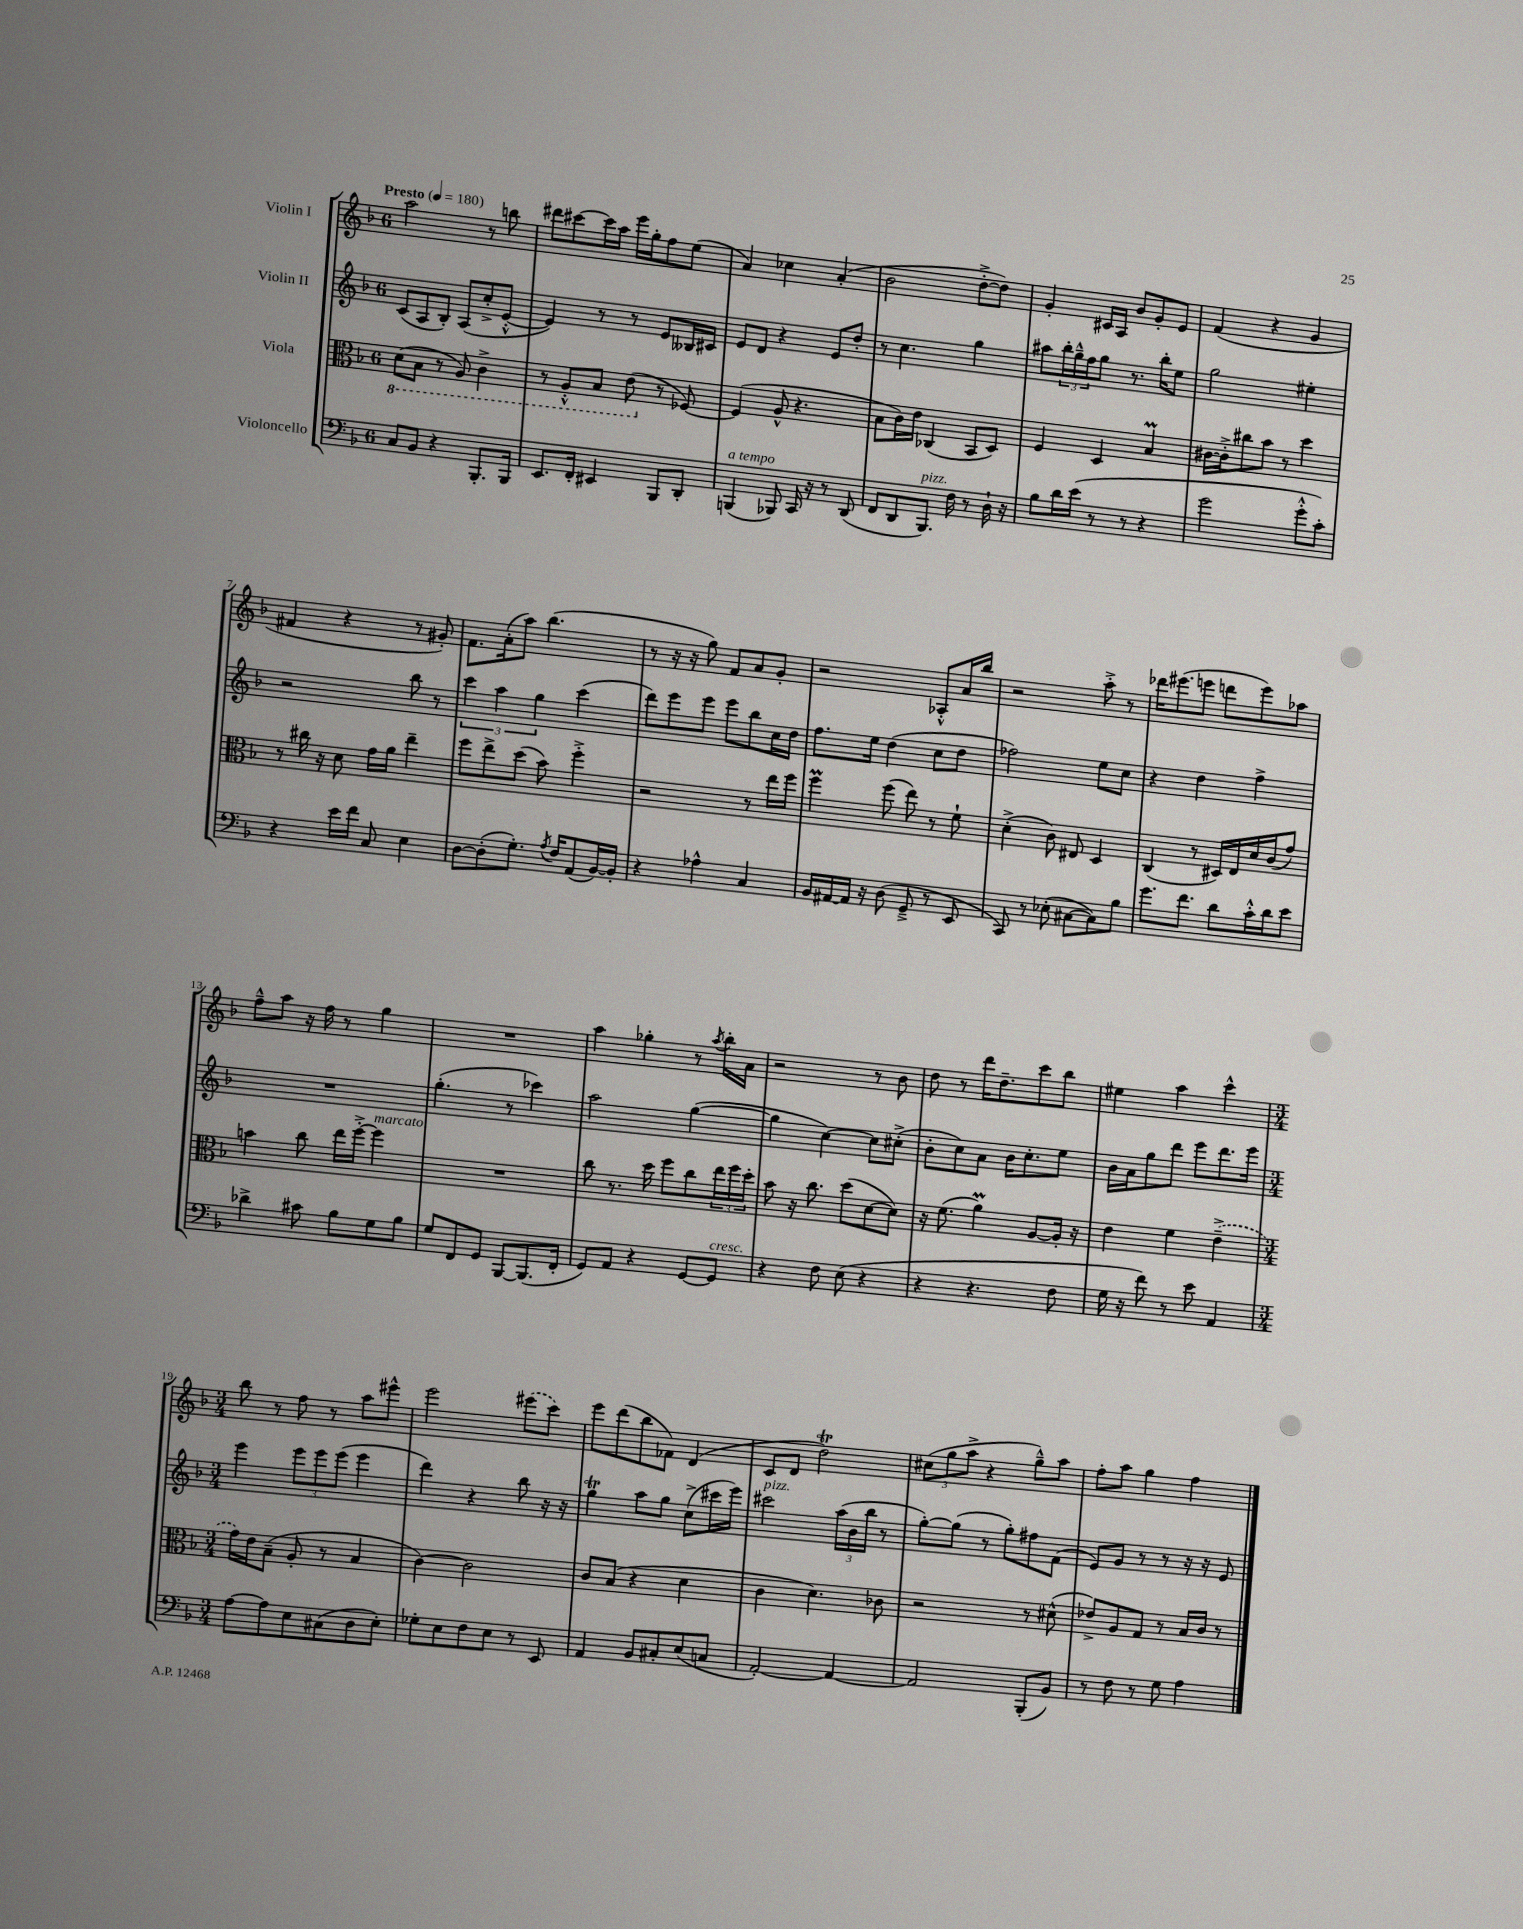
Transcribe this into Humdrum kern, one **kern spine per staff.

**kern	**kern	**kern	**kern
*part4	*part3	*part2	*part1
*staff4	*staff3	*staff2	*staff1
*I"Violoncello	*I"Viola	*I"Violin II	*I"Violin I
*clefF4	*clefC3	*clefG2	*clefG2
*k[b-]	*k[b-]	*k[b-]	*k[b-]
*M6/8	*M6/8	*M6/8	*M6/8
*MM180	*MM180	*MM180	*MM180
*	*8ba	*	*
=1	=1	=1	=1
!	!	!	!LO:TX:a:B:t=Presto
8C/L	(8D\L	(8c/L	2aa\
8BB-/J	8BB-\J	8A/	.
4r	8r	8B-'/J)	.
.	8AA/)	(8A/L	.
8.BBB-'/L	4C^\	8cc'^/	8r
.	.	[8e'^^/J	8bbn\
16BBB-/Jk	.	.	.
=2	=2	=2	=2
8.EE/L	8r	4e/])	8ddd#X\L
.	8AA'^^/L	.	[8ccc#X\
16FF'/Jk	.	.	.
4EE#X/	8BB-/J	8r	16ccc#\L]
.	.	.	16aa\JJ
.	(8E\	8r	16eee\LL
.	.	.	16gg'\J
*	*X8ba	*	*
8BBB-/L	8r	8e/L	8ff\
8DD'/J	[8F-X/)	16B--X/L	(8ee\J
.	.	16c#X/JJ	.
=3	=3	=3	=3
!LO:TX:a:i:t=a tempo	!	!	!
(4BBBn/	(4F-/]	8e/L	4a/)
.	.	8d/J	.
8BBB-X/)	8A^^/	4r	4cc-X\
16CC/	4.r	.	.
16r	.	.	.
8r	.	8e/L	(4a'/
(8DD/	.	8dd'/J	.
=4	=4	=4	=4
8FF/L	8B-\L	8r	2b-\
8DD/	16c\L)	4.cc\	.
.	16e\JJ	.	.
!LO:TX:a:i:t=pizz.	!	!	!
8.BBB-/J)	(4C-X/	.	.
16F\	.	.	.
8r	8BB-/L	4gg\	[8dd'^\L
16D`\	8D/J)	.	8dd\J])
16r	.	.	.
=5	=5	=5	=5
8B-\L	4F/	8aa#X\L	4g'/
16d\L	.	24bb-'\L	.
.	.	24gg~^^\	.
(16e\JJ	.	.	.
.	.	24ff\J	.
8r	4D/	8gg\J	16c#X/LL
.	.	.	16A/JJ
8r	.	8.r	8b-/L
4r	4B-M/	.	8g'/
.	.	16bb-'\KL	.
.	.	8ee\J	8e/J
=6	=6	=6	=6
2g\	[16c#X\LL	2gg\	(4f/
.	16c#'^\J]	.	.
.	8cc#X\	.	.
.	8b-\J	.	4r
.	8r	.	.
8g'^^\L	4dd\	4ee#X'\	4g/
8c'\J)	.	.	.
!!LO:LB:g=z
=7	=7	=7	=7
4r	8r	2r	4f#X/
.	16cc#X\	.	.
.	16r	.	.
16e\LL	8d\	.	4r
16f\JJ	.	.	.
8C/	16g\LL	.	.
.	16a\JJ	.	.
4E\	4ee~\	8bb-\	8r
.	.	8r	8g#X'/)
=8	=8	=8	=8
[8D\L	8ff\L	6ccc\	8.f\L
(8D'\]	8ee^\	.	.
.	.	6aa\	.
.	.	.	(16a'\k
8.G'\J)	(8dd\J	.	8aa\J)
.	.	6gg\	.
.	8b-\)	.	(4.bb-\
8qA/	.	.	.
16F/KL	.	.	.
(8AA/	4ff'^\	(4ccc\	.
[16BB-/L)	.	.	.
16BB-'/JJ]	.	.	.
=9	=9	=9	=9
4r	2r	8ddd\L)	8r
.	.	8eee\	16r
.	.	.	16r
4A-X^^\	.	8eee\J	8gg\)
.	.	8eee\L	8f/L
4C/	8r	8bb-\	8a/
.	16ee\LL	16cc\L	8g'/J
.	16ff\JJ	16dd\JJ	.
=10	=10	=10	=10
16BB-/LL	4ffM\	8.ff\L	2r
[16AA#X/	.	.	.
16AA#/JJ]	.	.	.
16r	.	16ee\Jk	.
(8D\	(8ff\	(4dd\	.
8GG~^/	8ee\)	.	.
8r	8r	8cc\L	8A-X'^^/L
8EE/	8f`\	8dd\J	16a/L
.	.	.	16bb-/JJ
=11	=11	=11	=11
8CC/)	(4d'^\	2ff-X\)	2r
8r	.	.	.
(8E-X'\	8c\)	.	.
[8C#X\L	8E#X/	.	.
8C#\])	4D/	8ee\L	8aa'^\
8B-\J	.	8cc\J	8r
=12	=12	=12	=12
8.g\L	(4C/	4r	16ddd-X\KL
.	.	.	(8.eee#X\
8.f\J	.	.	.
.	8r	4dd\	8eeen\J
8d\L	16D#X/LL)	.	8dddn\L
.	16E/	.	.
16c'^^\L	16d/	4ff^\	8eee\)
16d\J	(16c/J	.	.
8e\J	8g/J)	.	8aa-X\J
!!LO:LB:g=z
=13	=13	=13	=13
4d-X^\	4bn\	2.r	8ff~^^\L
.	.	.	8aa\J
8c#X\	8cc\	.	16r
.	.	.	16ff\
8B-\L	16ee\LL	.	8r
.	[16ff'^\JJ	.	.
!	!LO:TX:a:i:t=marcato	!	!
8G\	4ff\]	.	4gg\
8B-\J	.	.	.
=14	=14	=14	=14
8G/L	2.r	(4.gg'\	2.r
8FF/	.	.	.
8GG/J	.	.	.
[8BBB-/L	.	8r	.
(8.BBB-/]	.	4ccc-X\)	.
16FF'/Jk	.	.	.
=15	=15	=15	=15
8GG/L)	8cc\	2aa\	4aa\
8AA/J	8.r	.	.
4r	.	.	4gg-X'\
.	16dd\	.	.
.	8ff\L	.	.
[8GG/L	8cc\	([4gg\	8r
.	.	.	8qaa/
!LO:TX:a:i:t=cresc.	!	!	!
8GG/J]	24ee\L	.	16bb-'\LL
.	24ff\	.	.
.	.	.	16a\JJ
.	24dd'\JJ	.	.
=16	=16	=16	=16
4r	8b-\	4gg\]	2r
.	16r	.	.
.	8.cc\	.	.
8F\	.	[4cc\)	.
(8E\	(8dd\L	.	.
4r	[8d\	8cc\L]	8r
.	8d\J])	(8cc#X'^\J	8b-\
=17	=17	=17	=17
4r	16r	8b-'\L	8dd\
.	(8.f\	.	.
.	.	8cc\)	8r
4.r	4am\)	8a\J	16ddd\KL
.	.	.	8.dd~\
.	.	16b-\KL	.
.	.	8.cc'\	.
.	[8A/L	.	8ccc\
8F\	16A'/Jk]	8ee\J	8bb-\J
.	16r	.	.
=18	=18	=18	=18
16G\	4e\	16b-\LL	4ee#X\
16r	.	16a\J	.
8f\)	.	8gg\	.
8r	4f\	8ddd\J	4aa\
8e\	.	8eee\L	.
4AA/	(4e~^\	8.ddd\	4ccc^^\
.	.	16eee\Jk	.
!!LO:LB:g=z
=19	=19	=19	=19
*M3/4	*M3/4	*M3/4	*M3/4
[8A\L	16g\LL)	4eee\	8bb-\
.	16e\J	.	.
8A\]	(8B-~\J	.	8r
8E\	8A'/	12eee\L	8ff\
.	.	12eee\	.
(8C#X\	8r	.	8r
.	.	(12eee\J	.
8D\	4B-/	4eee\	8aa\L
8E'\J)	.	.	8eee#X^^\J
=20	=20	=20	=20
8G-X'\L	[4c\)	4ddd\)	2eee\
8E\	.	.	.
8F\	2c\]	4r	.
8E\J	.	.	.
8r	.	8bb-\	(8eee#X\L
8EE/	.	16r	8ccc\J)
.	.	16r	.
=21	=21	=21	=21
4AA/	8c/L	4ggT\	8eee\L
.	(8B-/J	.	(8ddd\
8BB-/L	4r	8aa\L	8bb-\
8C#X'/	.	8gg\J	8f-X\J)
(8E/	4d\	(8cc^\L	(4d/
8Cn/J	.	16ccc#X\L	.
.	.	16eee\JJ)	.
=22	=22	=22	=22
!	!	!LO:TX:a:i:t=pizz.	!
[2AA'/)	4c\	2ccc#X\	8c/L
.	.	.	8d/J
.	4.d\)	.	2ddT\)
4AA/_	.	(24aa\LL	.
.	.	24b-\	.
.	.	24bb-\JJ	.
.	8c-X\	8r	.
=23	=23	=23	=23
2AA/]	2r	[8gg'\L)	(12cc#X\L
.	.	.	12gg\
.	.	(8gg\J]	.
.	.	.	12aa^\J
.	.	8r	4r
.	.	8gg'\L)	.
(8BBB-'/L	8r	8ff#X\	8gg~^^\L)
8BB-/J)	(8d#X^^\	(8f\J	8aa\J
=24	=24	=24	=24
8r	8e-X^/L)	8e/L)	8ff'\L
8F\	8A/	8g/J	8aa\J
8r	8G/J	8r	4gg\
8G\	8r	8r	.
4A\	16B-/LL	16r	4ff\
.	16c/JJ	16r	.
.	8r	8e/	.
==	==	==	==
*-	*-	*-	*-
